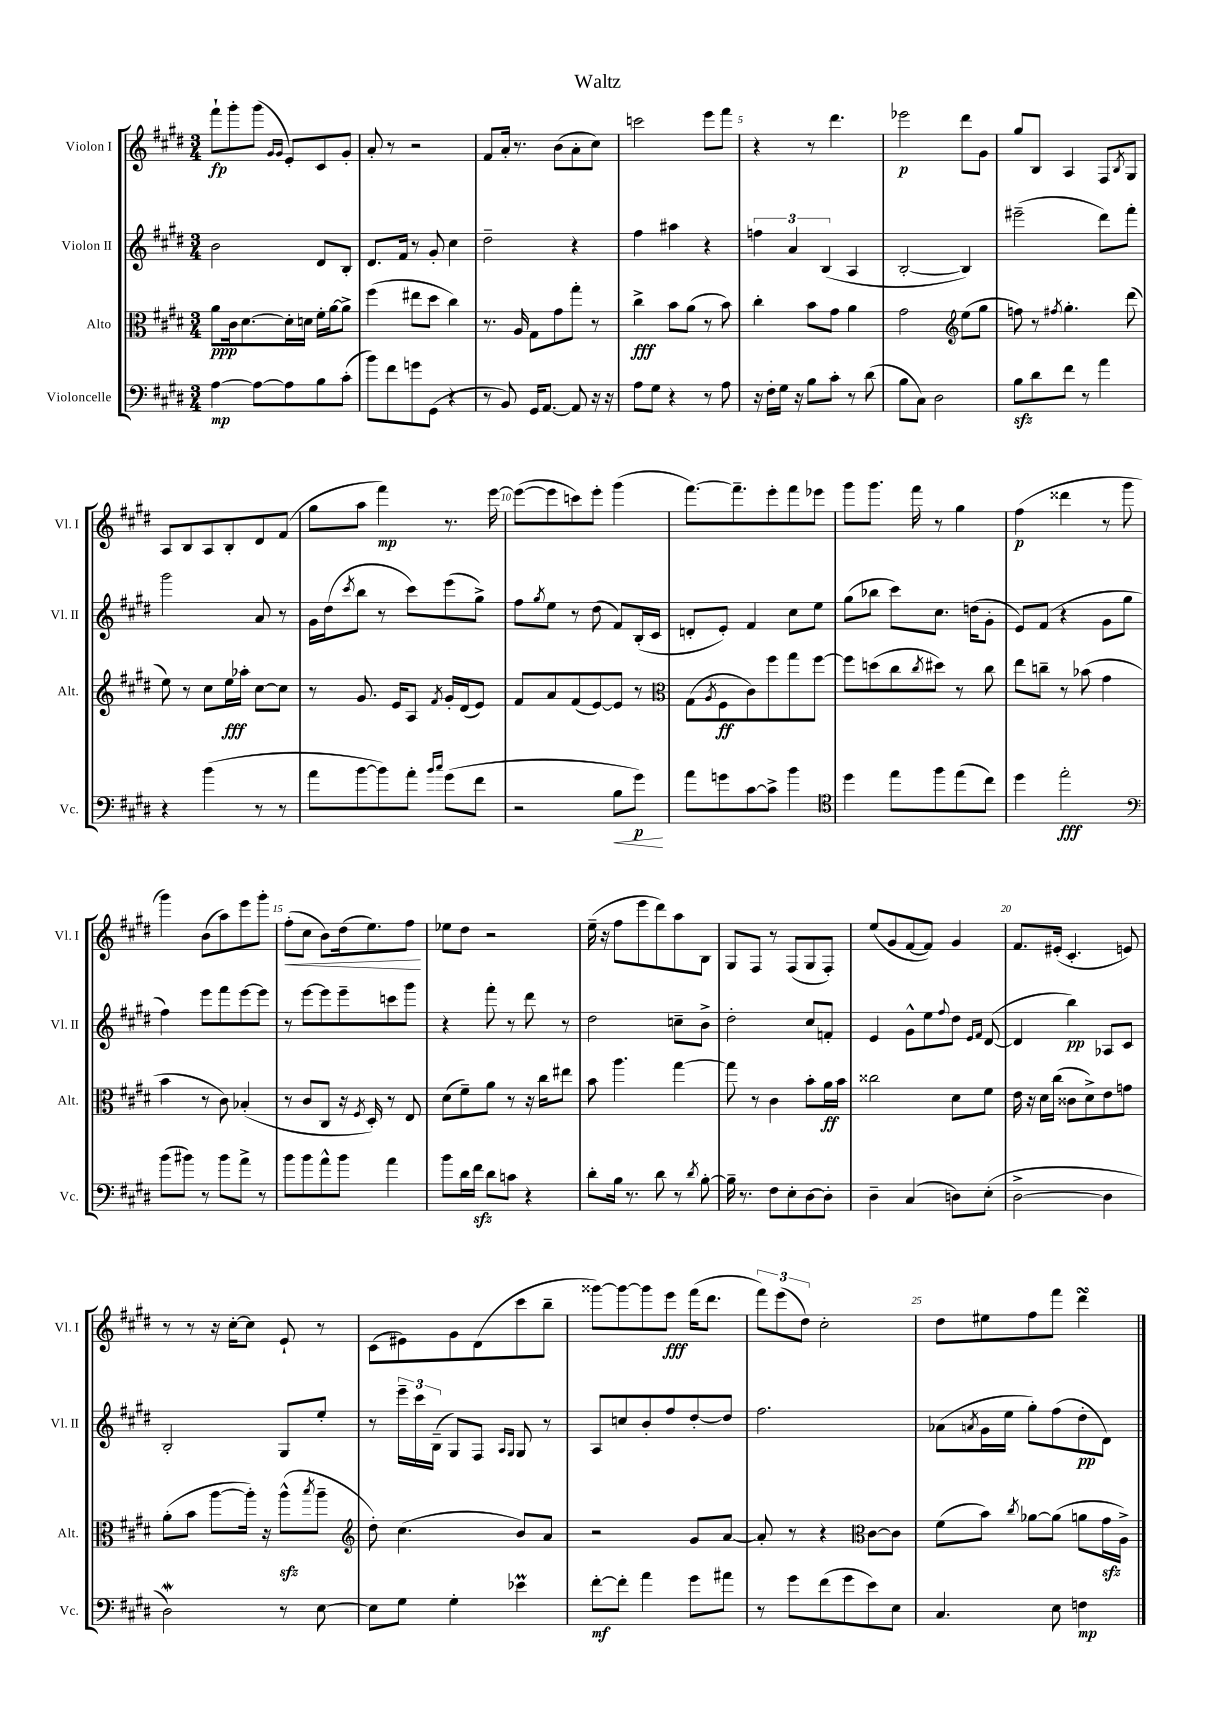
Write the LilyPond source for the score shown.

\header { title = "Waltz" }
<<
\new StaffGroup <<
\new Staff = "s0" \with { instrumentName = "Violon I" shortInstrumentName = "Vl. I" } {
    \clef treble \key e \major \numericTimeSignature \time 3/4
    fis'''8-!\fp gis'''8-. gis'''8( \grace { gis'16 gis'16 } e'8-.) cis'8 gis'8-. |
    a'8-. r8 r2 |
    fis'8 a'16-. r8. b'8( a'8-. cis''8) |
    c'''2 e'''8 fis'''8 |
    r4 r8 dis'''4. |
    ees'''2\p dis'''8 gis'8 |
    gis''8 b8 a4 fis8 \acciaccatura { b8 } gis8 |
    a8 b8 a8 b8-. dis'8 fis'8( |
    gis''8 a''8 fis'''4\mp) r8. e'''16~ |
    e'''8~( e'''8 c'''8) e'''8-. gis'''4( |
    fis'''8.~) fis'''8.-- e'''8-. fis'''8 ees'''8 |
    gis'''8 gis'''8. fis'''16 r8 gis''4 |
    fis''4\p( disis'''4 r8 gis'''8 |
    gis'''4) b'8( a''8) e'''8 gis'''8-. |
    fis''8-.\<( cis''8 b'8) dis''16( e''8.) fis''8\! |
    ees''8 dis''8 r2 |
    e''16--( r16 fis''8 e'''8 dis'''8) a''8 b8 |
    gis8 fis8 r8 fis8( gis8 fis8-.) |
    e''8( gis'8 fis'8~ fis'8) gis'4 |
    fis'8. eis'16-.( cis'4.-. e'8) |
    r8 r8 r16 cis''16~-. cis''8 e'8-! r8 |
    cis'8( eis'8) gis'8 dis'8( cis'''8 b''8-- |
    gisis'''8~) gisis'''8~ gisis'''8 e'''8\fff fis'''16( dis'''8. |
    \tuplet 3/2 { fis'''8) e'''8( dis''8) } cis''2-. |
    dis''8 eis''8 fis''8 fis'''8 dis'''4\turn \bar "|." |
}
\new Staff = "s1" \with { instrumentName = "Violon II" shortInstrumentName = "Vl. II" } {
    \clef treble \key e \major \numericTimeSignature \time 3/4
    b'2 dis'8 b8-. |
    dis'8. fis'16 r8 gis'8-. cis''4 |
    dis''2-- r4 |
    fis''4 ais''4 r4 |
    \tuplet 3/2 { f''4 a'4 b4( } a4 |
    b2~-. b4) |
    eis'''2--( dis'''8) fis'''8-. |
    gis'''2 a'8 r8 |
    gis'16 dis''16( \acciaccatura { cis'''8 } b''8 r8 cis'''8) e'''8( gis''8->) |
    fis''8 \acciaccatura { gis''8 } e''8 r8 dis''8( fis'8) b16-.( cis'16 |
    d'8-. e'8-.) fis'4 cis''8 e''8 |
    gis''8( bes''8 cis'''8) cis''8. d''16( gis'8-. |
    e'8) fis'8( r4 gis'8 gis''8 |
    fis''4) e'''8 fis'''8 e'''8~ e'''8 |
    r8 e'''8~ e'''8 e'''8-- c'''8 gis'''8 |
    r4 fis'''8-. r8 dis'''8 r8 |
    dis''2 c''8-- b'8-> |
    dis''2-. cis''8 f'8-. |
    e'4 gis'8-^ e''8 \appoggiatura { fis''8 } dis''8 \grace { e'16 fis'16 } dis'8~( |
    dis'4 b''4\pp) aes8 cis'8 |
    b2-. gis8 e''8-. |
    r8 \tuplet 3/2 { e'''16-- cis'''16 b16--( } gis8) fis8 \grace { a16 gis16 } gis8 r8 |
    a8 c''8 b'8-. fis''8 dis''8~-. dis''8 |
    fis''2. |
    aes'8( \acciaccatura { a'8 } gis'16 e''16 gis''8-.) fis''8( dis''8-.\pp dis'8) \bar "|." |
}
\new Staff = "s2" \with { instrumentName = "Alto" shortInstrumentName = "Alt." } {
    \clef alto \key e \major \numericTimeSignature \time 3/4
    a'8\ppp cis'16 dis'8.~ dis'16-. d'16 fis'16-. a'16~ a'8-> |
    fis''4( eis''8 dis''8 cis''4) |
    r8. a16 gis8 gis'8 gis''8-. r8 |
    cis''4->\fff b'8 a'8( r8 b'8) |
    cis''4-. b'8 gis'8 a'4 |
    gis'2 \clef treble e''8( gis''8 |
    f''8) r8 \acciaccatura { fis''8 } gis''4.-. dis'''8( |
    e''8) r8 cis''8 e''16\fff aes''16-. cis''8~ cis''8 |
    r8 gis'8. e'16 a8 \acciaccatura { fis'8 } gis'16-. dis'16( e'8) |
    fis'8 a'8 fis'8( e'8~) e'8 r8 |
    \clef alto gis8( \acciaccatura { a8 } fis8\ff cis'8) fis''8 gis''8 fis''8~ |
    fis''8 d''8( cis''8 \acciaccatura { cis''8 } dis''8) r8 cis''8 |
    e''8 c''8-- r8 bes'8( gis'4 |
    b'4 r8 cis'8) bes4-.( |
    r8 cis'8 cis8 r16 \acciaccatura { fis8 } dis16-.) r8 e8 |
    dis'8( fis'8--) a'8 r8 r16 cis''16 eis''8 |
    b'8 a''4. gis''4~ |
    gis''8 r8 cis'4 b'8-. a'16\ff b'16 |
    cisis''2 dis'8 fis'8 |
    e'16 r16 dis'16 cis''16( cisis'8 dis'8->) e'8 g'8 |
    a'8-.( b'8 a''8~ a''16-.) r16 a''8-^\sfz( \acciaccatura { b''8 } a''8-- |
    \clef treble dis''8-.) cis''4.( b'8) a'8 |
    r2 gis'8 a'8~ |
    a'8-. r8 r4 \clef alto cis'8~ cis'8 |
    fis'8( b'8) \acciaccatura { cis''8 } aes'8~ aes'8( a'8 gis'16\sfz a16->) \bar "|." |
}
\new Staff = "s3" \with { instrumentName = "Violoncelle" shortInstrumentName = "Vc." } {
    \clef bass \key e \major \numericTimeSignature \time 3/4
    a4~\mp a8~ a8 b8 cis'8-.( |
    b'8) fis'8 g'8 gis,8( r4 |
    r8 b,8) gis,16 a,8.~ a,8 r16 r16 |
    a8 gis8 r4 r8 a8 |
    r16 fis16-. gis16 r16 b8 cis'8-. r8 dis'8( |
    b8 cis8) dis2 |
    b8\sfz dis'8 fis'8 r8 a'4 |
    r4 b'4( r8 r8 |
    a'8 b'8~ b'8) a'8-. \grace { b'16 cis''16 } gis'8( fis'8 |
    r2 b8\< gis'8\p\!) |
    a'8 g'8 cis'8~ cis'8-> b'4 |
    \clef tenor dis''4 e''8 fis''8 e''8( cis''8) |
    dis''4 e''2-.\fff |
    \clef bass b'8( bis'8) r8 bis'8 a'8-> r8 |
    b'8 b'8 a'8-^ b'8 a'4 |
    b'8 dis'16 fis'16\sfz dis'8 c'8 r4 |
    dis'8-. b16 r8. dis'8 r8 \acciaccatura { dis'8 } b8~-. |
    b16-- r8. fis8 e8-. dis8~ dis8-. |
    dis4-- cis4( d8) e8-.( |
    dis2~-> dis4 |
    dis2\mordent) r8 e8~ |
    e8 gis8 gis4-. ees'4\prall |
    fis'8~-.\mf fis'8-. a'4 gis'8 ais'8 |
    r8 gis'8 fis'8( gis'8 e'8) e8 |
    cis4. e8 f4\mp \bar "|." |
}
>>
>>
\layout { \context { \Score \override BarNumber.break-visibility = ##(#f #t #t) barNumberVisibility = #(every-nth-bar-number-visible 5) } }
